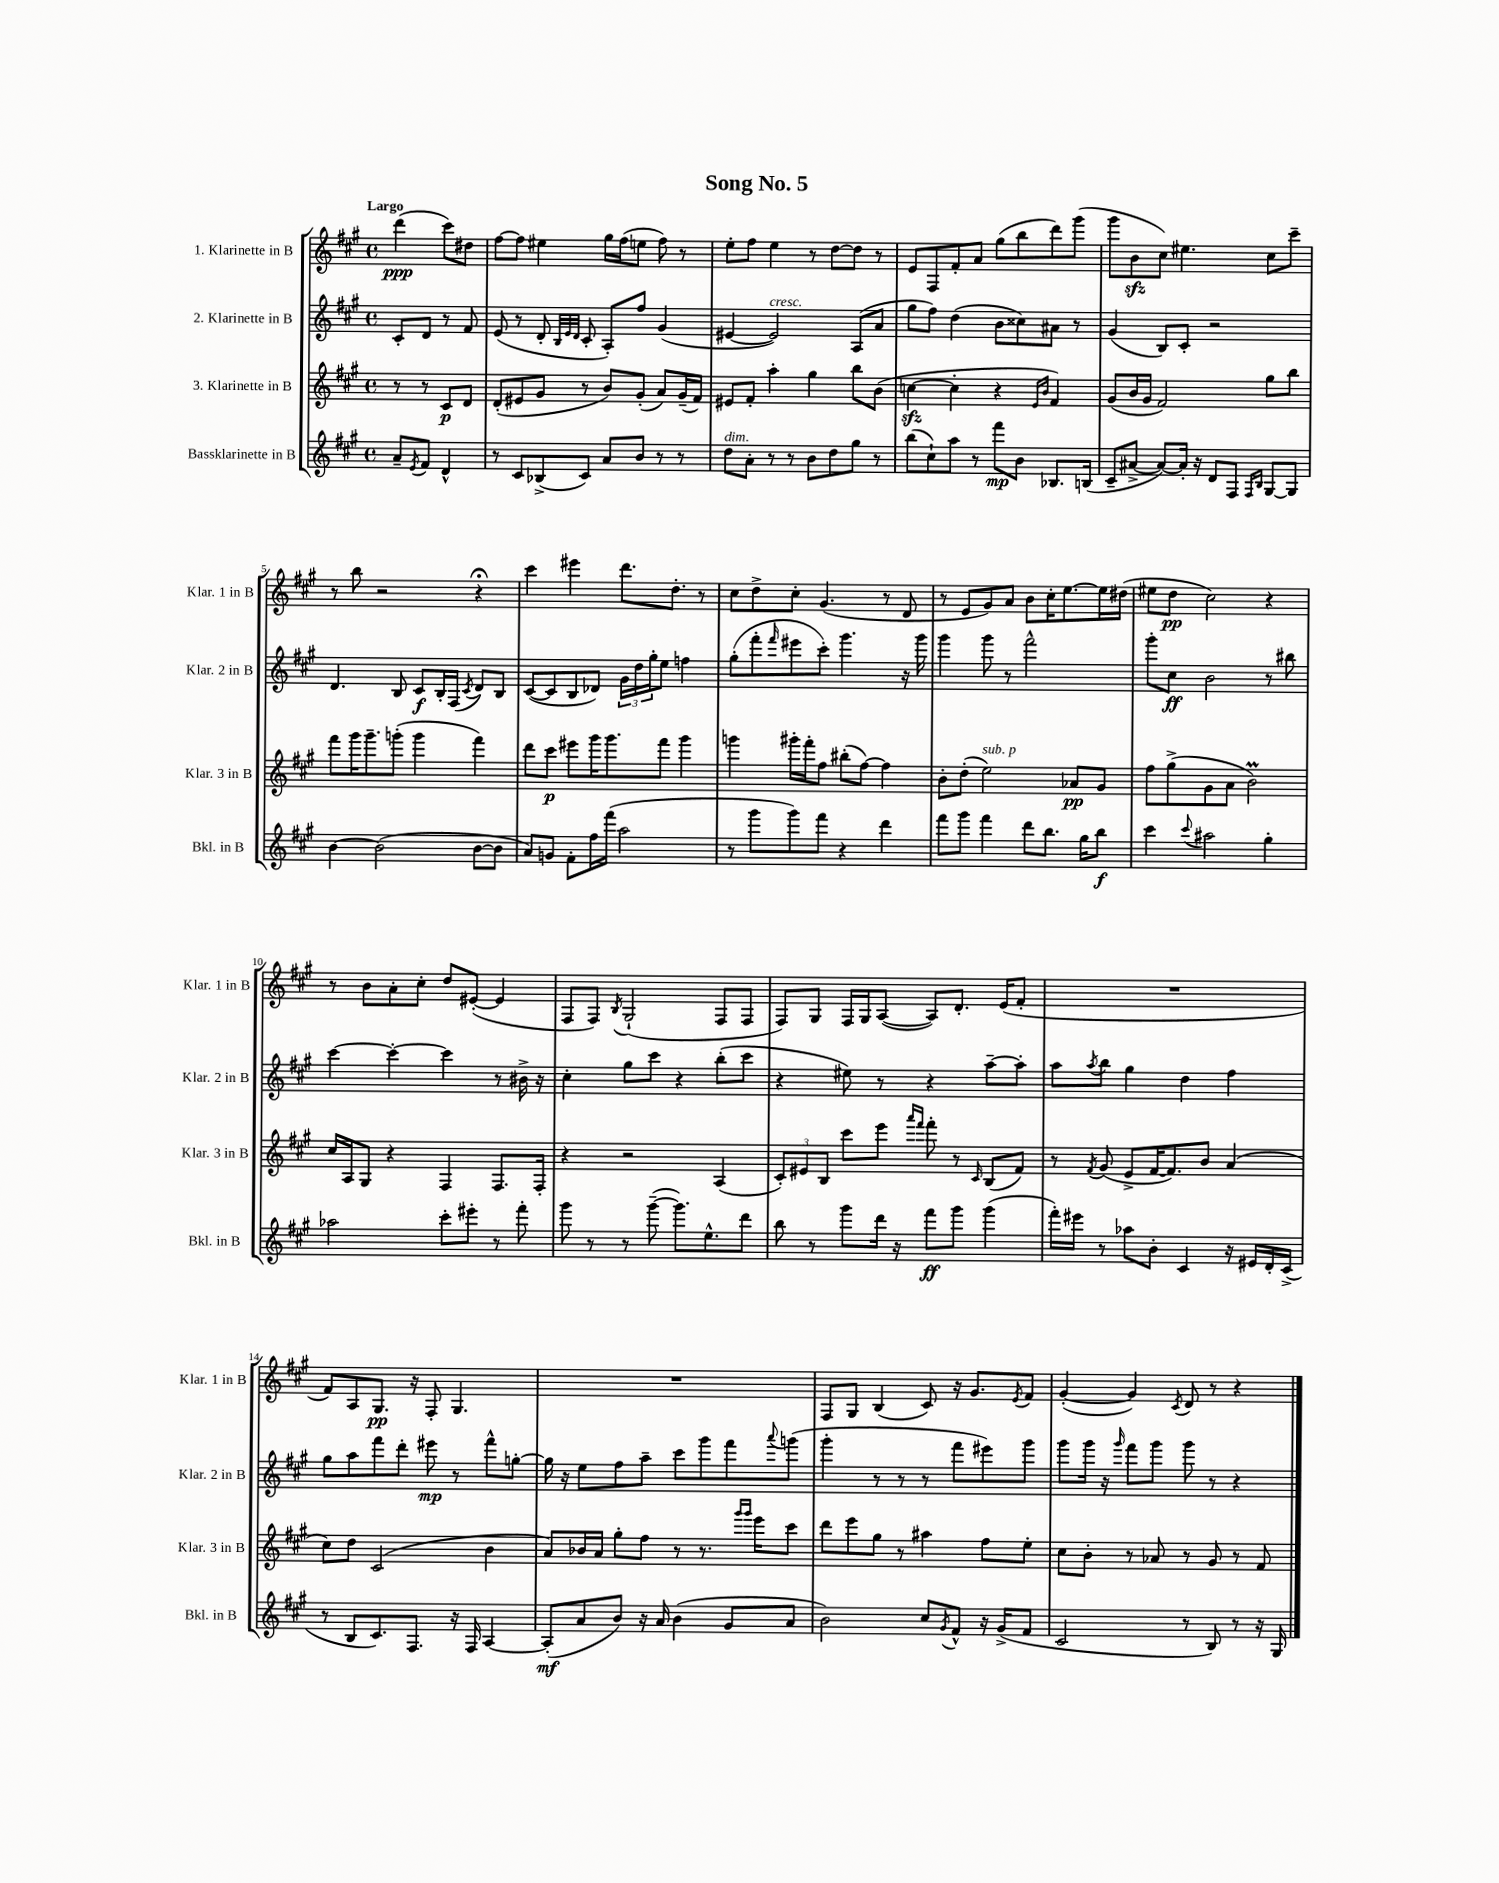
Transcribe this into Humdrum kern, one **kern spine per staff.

**kern	**kern	**kern	**kern
*staff4	*staff3	*staff2	*staff1
*clefG2	*clefG2	*clefG2	*clefG2
*k[f#c#g#]	*k[f#c#g#]	*k[f#c#g#]	*k[f#c#g#]
*M4/4	*M4/4	*M4/4	*M4/4
*met(c)	*met(c)	*met(c)	*met(c)
8a~	8r	8c#'	(4ddd
8qe	.	.	.
8f#	8r	8d	.
4d^^	8c#	8r	8ccc#)
.	8d	8f#	8dd#
=	=	=	=
8r	(8d'	(8e	[8ff#
8c#	8e#	8r	8ff#]
(8B-^	8g#	8d'	4ee#
.	.	32qqB	.
.	.	32qqe	.
.	.	32qqd	.
8c#)	8r	8c#'	.
8a	8b)	8A')	16gg#
.	.	.	(16ff#
8b	(8g#'	8ff#	8ee
8r	8a)	(4g#	8ff#)
8r	(16g#~	.	8r
.	16f#)	.	.
=	=	=	=
8dd	8e#	[4e#	8ee'
8a'	8f#'	.	8ff#
8r	4aa'	2e#])	4ee
8r	.	.	.
8b	4gg#	.	8r
8dd	.	.	[8dd
8gg#	8bb	(8A	8dd]
8r	(8b	8a	8r
=	=	=	=
(8bb	[4cc	8gg#	8e
8cc#`)	.	8ff#)	8F#
8aa	4cc']	(4dd	8f#'
8r	.	.	8a
8fff#	4r	8b	(8gg#
8b	.	8cc##)	8bb
.	16qqe	.	.
.	16qqb	.	.
8.B-	4f#)	8a#	8ddd)
.	.	8r	(8ggg#
(16B	.	.	.
=	=	=	=
8c#~	(8g#	(4g#	8ggg#
[8a#^	16b	.	8b
.	16g#	.	.
8a#_)	2f#)	8B)	8cc#)
16a#']	.	8c#'	4.ee#
16r	.	.	.
8d	.	2r	.
8F#	.	.	.
16qqF#	.	.	.
16qqB	.	.	.
[8G#	8gg#	.	8cc#
8G#]	8bb	.	8ccc#~
=	=	=	=
[4b	8fff#	4.d	8r
.	16ggg#	.	8bb
.	8.ggg#~	.	.
(2b]	.	.	2r
.	(8ggg'	8B	.
.	4ggg	8c#	.
.	.	16B'	.
.	.	(16F#	.
.	.	8qc#	.
[8b	4fff#)	8d)	4r;
8b]	.	8B	.
=	=	=	=
8a)	8ddd	([8c#	4ccc#
8g	8ccc#	8c#]	.
8f#'	8eee#	8B	4eee#
16ff#	16ggg#	8d-)	.
(16fff#	8.ggg#	.	.
2aa	.	24g#	8.ddd
.	.	24dd	.
.	.	24gg#'	.
.	8fff#	8ee	.
.	.	.	8.dd'
.	4ggg#	4ff	.
.	.	.	8r
=	=	=	=
8r	4ggg	(8gg#'	8cc#
8ggg#	.	8fff#'	8dd^
.	.	16qqfff#	.
8ggg#)	16ggg#'	8eee#	8cc#'
.	16fff#'	.	.
8fff#	8ff#	8ccc#')	(4.g#
4r	(8bb#'	4.ggg#	.
.	[8ff#)	.	.
4ddd	4ff#]	.	8r
.	.	16r	8d
.	.	16ggg#	.
=	=	=	=
8fff#	8b'	4ggg#	8r
8ggg#	(8dd'	.	8e
4fff#	2ee)	8ggg#	8g#)
.	.	8r	8a
8ddd	.	2fff#^^	8b
8.bb	.	.	16cc#'
.	.	.	[8.ee
.	8a-	.	.
16gg#	.	.	.
8bb	8g#	.	16ee]
.	.	.	(16dd#
=	=	=	=
4ccc#	8ff#	8ggg#'	8ee#
.	(8gg#^	8cc#	8dd
8qqccc#	.	.	.
2aa#	8g#	2b	2cc#)
.	8a	.	.
.	2b)	.	.
4gg#'	.	8r	4r
.	.	8bb#	.
=	=	=	=
2aa-	16cc#	[4ccc#	8r
.	16A	.	.
.	8G#	.	8b
.	4r	4ccc#'_	8a'
.	.	.	8cc#'
8ccc#'	4F#	4ccc#]	8dd
8eee#'	.	.	([8e#'
8r	8.F#	8r	4e#]
8fff#'	.	16b#^	.
.	16F#'	16r	.
=	=	=	=
8ggg#	4r	4cc#'	8F#
8r	.	.	8F#)
.	.	.	8qB
8r	2r	8gg#	(2G#`
([8ggg#~	.	8ccc#	.
8.ggg#])	.	4r	.
8.ee^^	.	.	.
.	(4A	(8bb'	8F#
8ddd	.	8ccc#	8F#
=	=	=	=
8bb	12c#')	4r	8F#)
.	12e#	.	.
8r	.	.	8G#
.	12B	.	.
8ggg#	8ccc#	8ee#)	16F#
.	.	.	16G#
16ddd	8eee	8r	([8A
16r	.	.	.
.	16qqaaa	.	.
.	16qqfff#	.	.
8fff#	8fff#'	4r	8A])
8ggg#	8r	.	8.d'
.	16qqc#	.	.
(4ggg#	(8B	[8aa~	.
.	.	.	(16e
.	8f#)	8aa']	8f#'
=	=	=	=
16fff#')	8r	8aa	1r
16eee#	.	.	.
.	8qf#	8qaa	.
8r	(8g#	8bb	.
8aa-	8e^	4gg#	.
8b'	[16f#	.	.
.	8.f#])	.	.
4c#	.	4dd	.
.	8b	.	.
16r	(4a	4ff#	.
16e#	.	.	.
16d'	.	.	.
(16c#^	.	.	.
=	=	=	=
8r	8cc#)	8gg#	8f#)
8B	8dd	8aa	8A
8.c#)	(2c#	8fff#	8.G#
.	.	8ddd'	.
8.F#	.	.	16r
.	.	8eee#	8F#'
16r	.	8r	4.G#
16F#	.	.	.
[4A	4b	8fff#^^	.
.	.	[8gg'	.
=	=	=	=
(8A']	8a)	16gg]	1r
.	.	16r	.
8a	16b-	8ee	.
.	16a	.	.
8b)	8gg#'	8ff#	.
16r	8ff#	8aa~	.
16a	.	.	.
(4b	8r	8ccc#	.
.	8.r	8ggg#	.
8g#	.	8fff#	.
.	16qqggg#	.	.
.	16qqggg#	.	.
.	16eee	.	.
.	.	8qqaaa	.
8a	8ccc#	(8ggg	.
=	=	=	=
2b)	8ddd	4ggg#'	8F#
.	8eee	.	8G#
.	8gg#	8r	(4B
.	8r	8r	.
8cc#	4aa#	8r	8c#)
8qg#	.	.	.
8f#^^	.	8fff#	16r
.	.	.	8.g#
16r	8ff#	8eee#)	.
(16g#^	.	.	.
.	.	.	8qe
8f#	8ee'	8ggg#	8f#
=	=	=	=
2c#	8cc#	8ggg#	([4g#'
.	8b'	16ggg#	.
.	.	16r	.
.	.	16qqggg#	.
.	8r	8fff#	4g#])
.	8a-	8ggg#	.
.	.	.	8qc#
8r	8r	8ggg#	8d
8B)	8g#	8r	8r
8r	8r	4r	4r
16r	8f#	.	.
16G#	.	.	.
==	==	==	==
*-	*-	*-	*-
